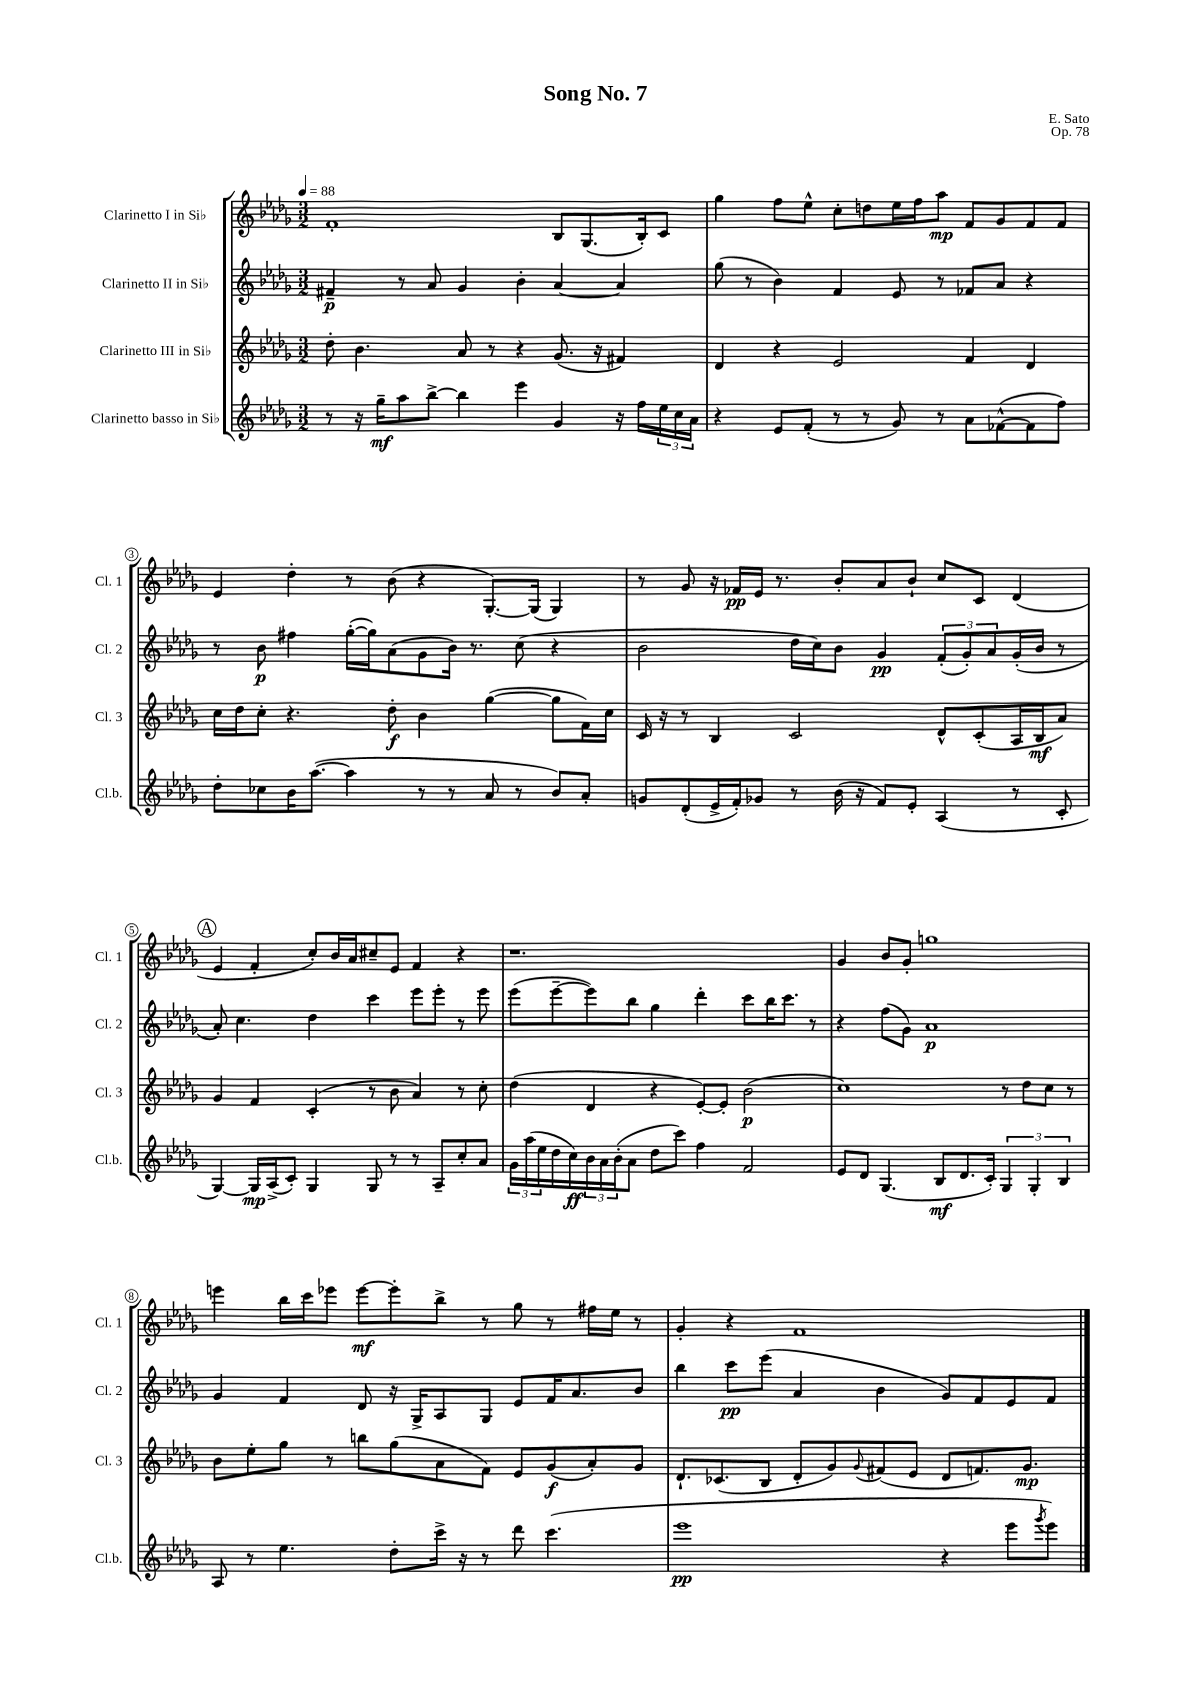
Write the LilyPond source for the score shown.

\header { title = "Song No. 7" composer = "E. Sato" opus = "Op. 78" }
<<
\new StaffGroup <<
\new Staff = "s0" \with { instrumentName = "Clarinetto I in Sib" shortInstrumentName = "Cl. 1" } {
    \clef treble \key des \major \numericTimeSignature \time 3/2 \tempo 4 = 88
    f'1-. bes8 ges8.( bes16-.) c'8 |
    ges''4 f''8 ees''8-^ c''8-. d''8 ees''16 f''16 aes''8\mp f'8 ges'8 f'8 f'8 |
    ees'4 des''4-. r8 bes'8( r4 ges8.~-.) ges16( ges4) |
    r8 ges'8 r16 fes'16\pp ees'16 r8. bes'8-. aes'8 bes'8-! c''8 c'8 des'4( |
    \mark \markup { \circle "A" } ees'4 f'4-. c''8-.) bes'16 aes'16 cis''8-- ees'8 f'4 r4 |
    r1. |
    ges'4 bes'8 ges'8-. g''1 |
    e'''4 bes''16 c'''16 ees'''8 ees'''8~\mf ees'''8-. bes''8-> r8 ges''8 r8 fis''16 ees''16 r8 |
    ges'4-. r4 f'1 \bar "|." |
}
\new Staff = "s1" \with { instrumentName = "Clarinetto II in Sib" shortInstrumentName = "Cl. 2" } {
    \clef treble \key des \major \numericTimeSignature \time 3/2
    fis'4--\p r8 aes'8 ges'4 bes'4-. aes'4~ aes'4 |
    ges''8( r8 bes'4) f'4 ees'8 r8 fes'8 aes'8 r4 |
    r8 bes'8\p fis''4 ges''16~-.( ges''16) aes'8( ges'8 bes'16) r8. c''8( r4 |
    bes'2 des''16 c''16) bes'8 ges'4\pp \tuplet 3/2 { f'8-.( ges'8-.) aes'8 } ges'16-.( bes'16 r8 |
    \mark \markup { \circle "A" } aes'8-.) c''4. des''4 c'''4 ees'''8 ees'''8-. r8 ees'''8 |
    ees'''8( ees'''8~-- ees'''8) bes''8 ges''4 des'''4-. c'''8 bes''16 c'''8. r8 |
    r4 f''8( ges'8) aes'1\p |
    ges'4 f'4 des'8 r16 ges16-> aes8 ges8 ees'8 f'16 aes'8. bes'8 |
    bes''4 c'''8\pp ees'''8( aes'4 bes'4 ges'8) f'8 ees'8 f'8 \bar "|." |
}
\new Staff = "s2" \with { instrumentName = "Clarinetto III in Sib" shortInstrumentName = "Cl. 3" } {
    \clef treble \key des \major \numericTimeSignature \time 3/2
    des''8-. bes'4. aes'8 r8 r4 ges'8.( r16 fis'4) |
    des'4 r4 ees'2 f'4 des'4 |
    c''16 des''16 c''8-. r4. des''8-.\f bes'4 ges''4~( ges''8 f'16) c''16 |
    c'16 r16 r8 bes4 c'2 des'8-^ c'8-.( aes16 bes16\mf aes'8) |
    \mark \markup { \circle "A" } ges'4 f'4 c'4-.( r8 bes'8 aes'4) r8 c''8-. |
    des''4( des'4 r4 ees'8~-.) ees'8-. bes'2\p( |
    c''1) r8 des''8 c''8 r8 |
    bes'8 ees''8-. ges''8 r8 b''8 ges''8( aes'8 f'8) ees'8 ges'8\f( aes'8-.) ges'8 |
    des'8.-! ces'8.( bes8 des'8-. ges'8) \appoggiatura { ges'8 } fis'8( ees'8 des'8 f'8.) ges'8.\mp \bar "|." |
}
\new Staff = "s3" \with { instrumentName = "Clarinetto basso in Sib" shortInstrumentName = "Cl.b." } {
    \clef treble \key des \major \numericTimeSignature \time 3/2
    r8 r16 ges''16--\mf aes''8 bes''8~-> bes''4 ees'''4 ges'4 r16 f''16 \tuplet 3/2 { ees''16 c''16 aes'16 } |
    r4 ees'8 f'8-.( r8 r8 ges'8) r8 aes'8 fes'8~-^( fes'8 f''8) |
    des''8-. ces''8 bes'16 aes''8.~( aes''4 r8 r8 aes'8 r8 bes'8) aes'8-. |
    g'8 des'8-.( ees'16-> f'16-.) ges'8 r8 bes'16( r16 f'8) ees'8-. aes4( r8 c'8-. |
    \mark \markup { \circle "A" } ges4~) ges16\mp aes16->( c'8-.) ges4 ges8 r8 r8 aes8-- c''8-. aes'8 |
    \tuplet 3/2 { ges'16 aes''16( ees''16 } des''16 c''16\ff) \tuplet 3/2 { bes'16 aes'16 bes'16-.( } aes'8 des''8 c'''8) f''4 f'2 |
    ees'8 des'8 ges4.( bes8\mf des'8. c'16-.) \tuplet 3/2 { ges4 ges4-. bes4 } |
    aes8 r8 ees''4. des''8-. c'''16-> r16 r8 des'''8 c'''4.( |
    ees'''1\pp r4 ees'''8 \acciaccatura { ges'''8 } ees'''8) \bar "|." |
}
>>
>>
\layout { \context { \Score \override BarNumber.stencil = #(make-stencil-circler 0.1 0.3 ly:text-interface::print) } }
